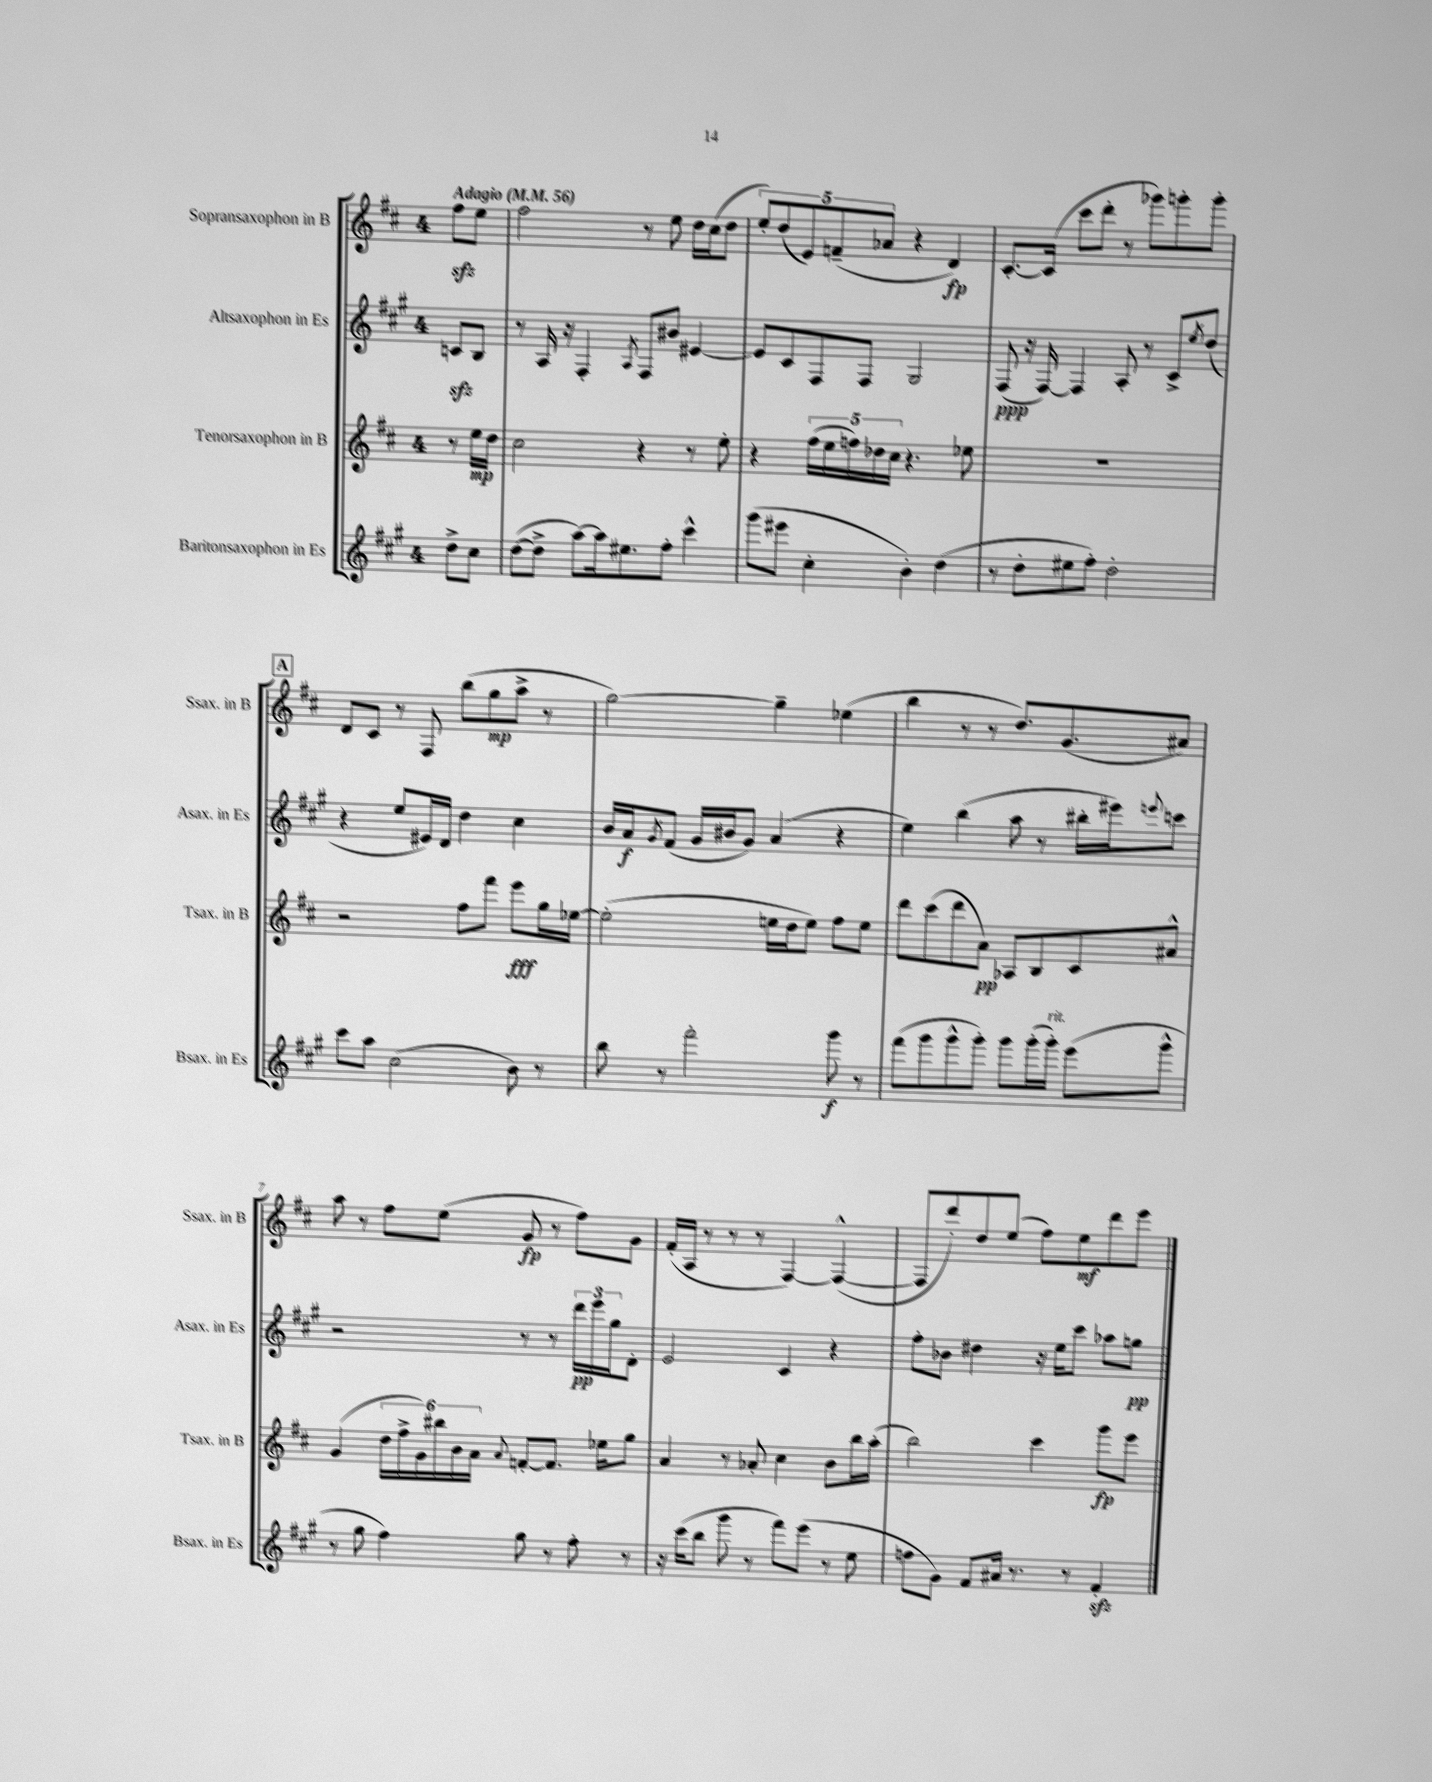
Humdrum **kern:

**kern	**dynam	**kern	**dynam	**kern	**dynam	**kern	**dynam
*part4	*part4	*part3	*part3	*part2	*part2	*part1	*part1
*staff4	*staff4	*staff3	*staff3	*staff2	*staff2	*staff1	*staff1
*I"Baritonsaxophon in Es	*	*I"Tenorsaxophon in B	*	*I"Altsaxophon in Es	*	*I"Sopransaxophon in B	*
*I'Bsax. in Es	*	*I'Tsax. in B	*	*I'Asax. in Es	*	*I'Ssax. in B	*
*clefG2	*	*clefG2	*	*clefG2	*	*clefG2	*
*k[f#c#g#]	*	*k[f#c#]	*	*k[f#c#g#]	*	*k[f#c#]	*
*M4/4	*	*M4/4	*	*M4/4	*	*M4/4	*
*MM56	*	*MM56	*	*MM56	*	*MM56	*
=	=	=	=	=	=	=	=
!	!	!	!	!	!	!LO:TX:a:B:t=Adagio	!
8dd^\L	.	8r	.	8cnzz/L	.	8ff#zz\L	.
8cc#\J	.	16ee\LL	mp	8B/J	.	8ee\J	.
.	.	16dd\JJ	.	.	.	.	.
=1	=1	=1	=1	=1	=1	=1	=1
([8dd\L	.	2cc#\	.	8r	.	2ff#\	.
8dd^\J]	.	.	.	16A/	.	.	.
.	.	.	.	16r	.	.	.
[8aa\L)	.	.	.	4F#'/	.	.	.
16aa\k]	.	.	.	.	.	.	.
8.ee#X\	.	.	.	.	.	.	.
.	.	.	.	8qA/	.	.	.
.	.	4r	.	8F#/L	.	8r	.
8ff#'\J	.	.	.	8b#X/J	.	8ee\	.
4ccc#^^\	.	8r	.	[4e#X/	.	16dd\LL	.
.	.	.	.	.	.	(16cc#\J	.
.	.	8ee'\	.	.	.	8dd\J	.
=2	=2	=2	=2	=2	=2	=2	=2
(8ggg#\L	.	4r	.	8e#/L]	.	10ee'/L)	.
.	.	.	.	.	.	(10dd/	.
8eee#X\J	.	.	.	8c#/	.	.	.
.	.	.	.	.	.	10e/)	.
4cc#'\	.	(20ff#\LL	.	8F#/	.	.	.
.	.	20ee\	.	.	.	(10fn~/	.
.	.	20ffn\)	.	.	.	.	.
.	.	.	.	8F#/J	.	.	.
.	.	20dd-X\	.	.	.	10a-X/J	.
.	.	20cc#\JJ	.	.	.	.	.
4b'\)	.	4.r	.	2G#/	.	4r	.
(4dd\	.	.	.	.	.	4d/)	fp
.	.	8ee-X\	.	.	.	.	.
=3	=3	=3	=3	=3	=3	=3	=3
8r	.	1r	.	(8F#/	ppp	[8.c#'/L	.
8dd'\L	.	.	.	16r	.	.	.
.	.	.	.	[16F#/)	.	(16c#/Jk]	.
8ee#X\	.	.	.	4F#/]	.	8ccc#\L	.
8ff#'\J)	.	.	.	.	.	8ddd'\J	.
2dd'\	.	.	.	8A'/	.	8r	.
.	.	.	.	8r	.	8ggg-X\L)	.
.	.	.	.	8c#^/L	.	8gggn'\	.
.	.	.	.	8qee/	.	.	.
.	.	.	.	(8dd/J	.	8ggg'\J	.
!!LO:LB:g=z
!!LO:REH:place=s1:t=A
=4	=4	=4	=4	=4	=4	=4	=4
8ccc#\L	.	2r	.	4r	.	8d/L	.
8aa\J	.	.	.	.	.	8c#/J	.
(2cc#\	.	.	.	8ee/L	.	8r	.
.	.	.	.	16e#X/L)	.	8F#/	.
.	.	.	.	16d/JJ	.	.	.
.	.	8ff#\L	.	4dd\	.	(8bb\L	.
.	.	8fff#\J	.	.	.	8gg\	mp
8b\)	.	8eee\L	fff	4cc#\	.	8aa^\J	.
8r	.	16gg\L	.	.	.	8r	.
.	.	[16ee-X\JJ	.	.	.	.	.
=5	=5	=5	=5	=5	=5	=5	=5
8bb\	.	(2ee-'\]	.	16b/LL	.	[2gg\)	.
.	.	.	.	16a/J	f	.	.
.	.	.	.	8qg#/	.	.	.
8r	.	.	.	(8f#/J	.	.	.
2fff#'\	.	.	.	16g#/LL	.	.	.
.	.	.	.	16b#X/J	.	.	.
.	.	.	.	8g#/J)	.	.	.
.	.	16een\LL	.	(4a/	.	4gg~\]	.
.	.	16dd\J	.	.	.	.	.
.	.	8ee\J)	.	.	.	.	.
8ggg#\	f	8ff#\L	.	4r	.	(4ee-X\	.
8r	.	8ee\J	.	.	.	.	.
=6	=6	=6	=6	=6	=6	=6	=6
(8fff#\L	.	8ddd\L	.	4ee\)	.	4bb\	.
8ggg#\	.	(8ccc#\	.	.	.	.	.
8ggg#^^\	.	8ddd\	.	(4bb\	.	8r	.
8ggg#'\J)	.	8a\J)	pp	.	.	8r	.
8ggg#\L	.	8A-X/L	.	8aa\	.	8.dd/L)	.
(16ggg#'\L	.	8B/	.	8r	.	.	.
!LO:TX:a:i:t=rit.	!	!	!	!	!	!	!
16ggg#'\JJ)	.	.	.	.	.	(8.g/	.
(8eee\L	.	8c#/	.	16bb#X'\LL	.	.	.
.	.	.	.	16eee#X\J)	.	.	.
.	.	.	.	8qqeeen/	.	.	.
8ggg#^^\J	.	8a#X^^/J	.	8cccn\J	.	8a#X/J)	.
!!LO:LB:g=z
=7	=7	=7	=7	=7	=7	=7	=7
8r	.	(4g/	.	2r	.	8aa\	.
8gg#\	.	.	.	.	.	8r	.
4ff#\)	.	24dd\LL	.	.	.	8ff#\L	.
.	.	24ff#^\	.	.	.	.	.
.	.	24g\)	.	.	.	.	.
.	.	24bb#X\	.	.	.	(8ee\J	.
.	.	24b\	.	.	.	.	.
.	.	24a\JJ	.	.	.	.	.
.	.	8qqa/	.	.	.	.	.
8gg#\	.	[8fn'/L	.	8r	.	8g/	fp
8r	.	8.f/J]	.	8r	.	8r	.
8ff#'\	.	.	.	24ddd\LL	pp	8ff#\L)	.
.	.	.	.	24eee\	.	.	.
.	.	16ee-X\KL	.	.	.	.	.
.	.	.	.	24gg#\J	.	.	.
8r	.	8gg\J	.	8d'\J	.	8g\J	.
=8	=8	=8	=8	=8	=8	=8	=8
16r	.	4a/	.	2e/	.	(16f#'/LL	.
(16ccc#\KL	.	.	.	.	.	16A/JJ	.
8bb\J	.	.	.	.	.	8r	.
8ggg#\	.	8r	.	.	.	8r	.
8r	.	8a-X'/	.	.	.	8r	.
8fff#\L)	.	4cc#\	.	4c#/	.	[4F#/)	.
(8eee\J	.	.	.	.	.	.	.
8r	.	8b\L	.	4r	.	(4F#^^/_	.
8ee\	.	16bb\L	.	.	.	.	.
.	.	(16aa'\JJ	.	.	.	.	.
=9	=9	=9	=9	=9	=9	=9	=9
8ffn\L	.	2bb\)	.	8ff#'\L	.	8F#/L]	.
8g#\J)	.	.	.	8b-X\J	.	8ddd'/)	.
8f#/L	.	.	.	4dd#X\	.	8dd/	.
16a#X/Jk	.	.	.	.	.	(8ee/J	.
8.r	.	.	.	.	.	.	.
.	.	4ccc#\	.	16r	.	8ff#\L)	.
.	.	.	.	16ee\KL	.	.	.
8r	.	.	.	8ccc#\J	.	8ee\	mf
4f#zz'/	.	8ggg\L	fp	8aa-X\L	.	8ddd\	.
.	.	8eee\J	.	8ggn\J	pp	8eee\J	.
==	==	==	==	==	==	==	==
*-	*-	*-	*-	*-	*-	*-	*-
